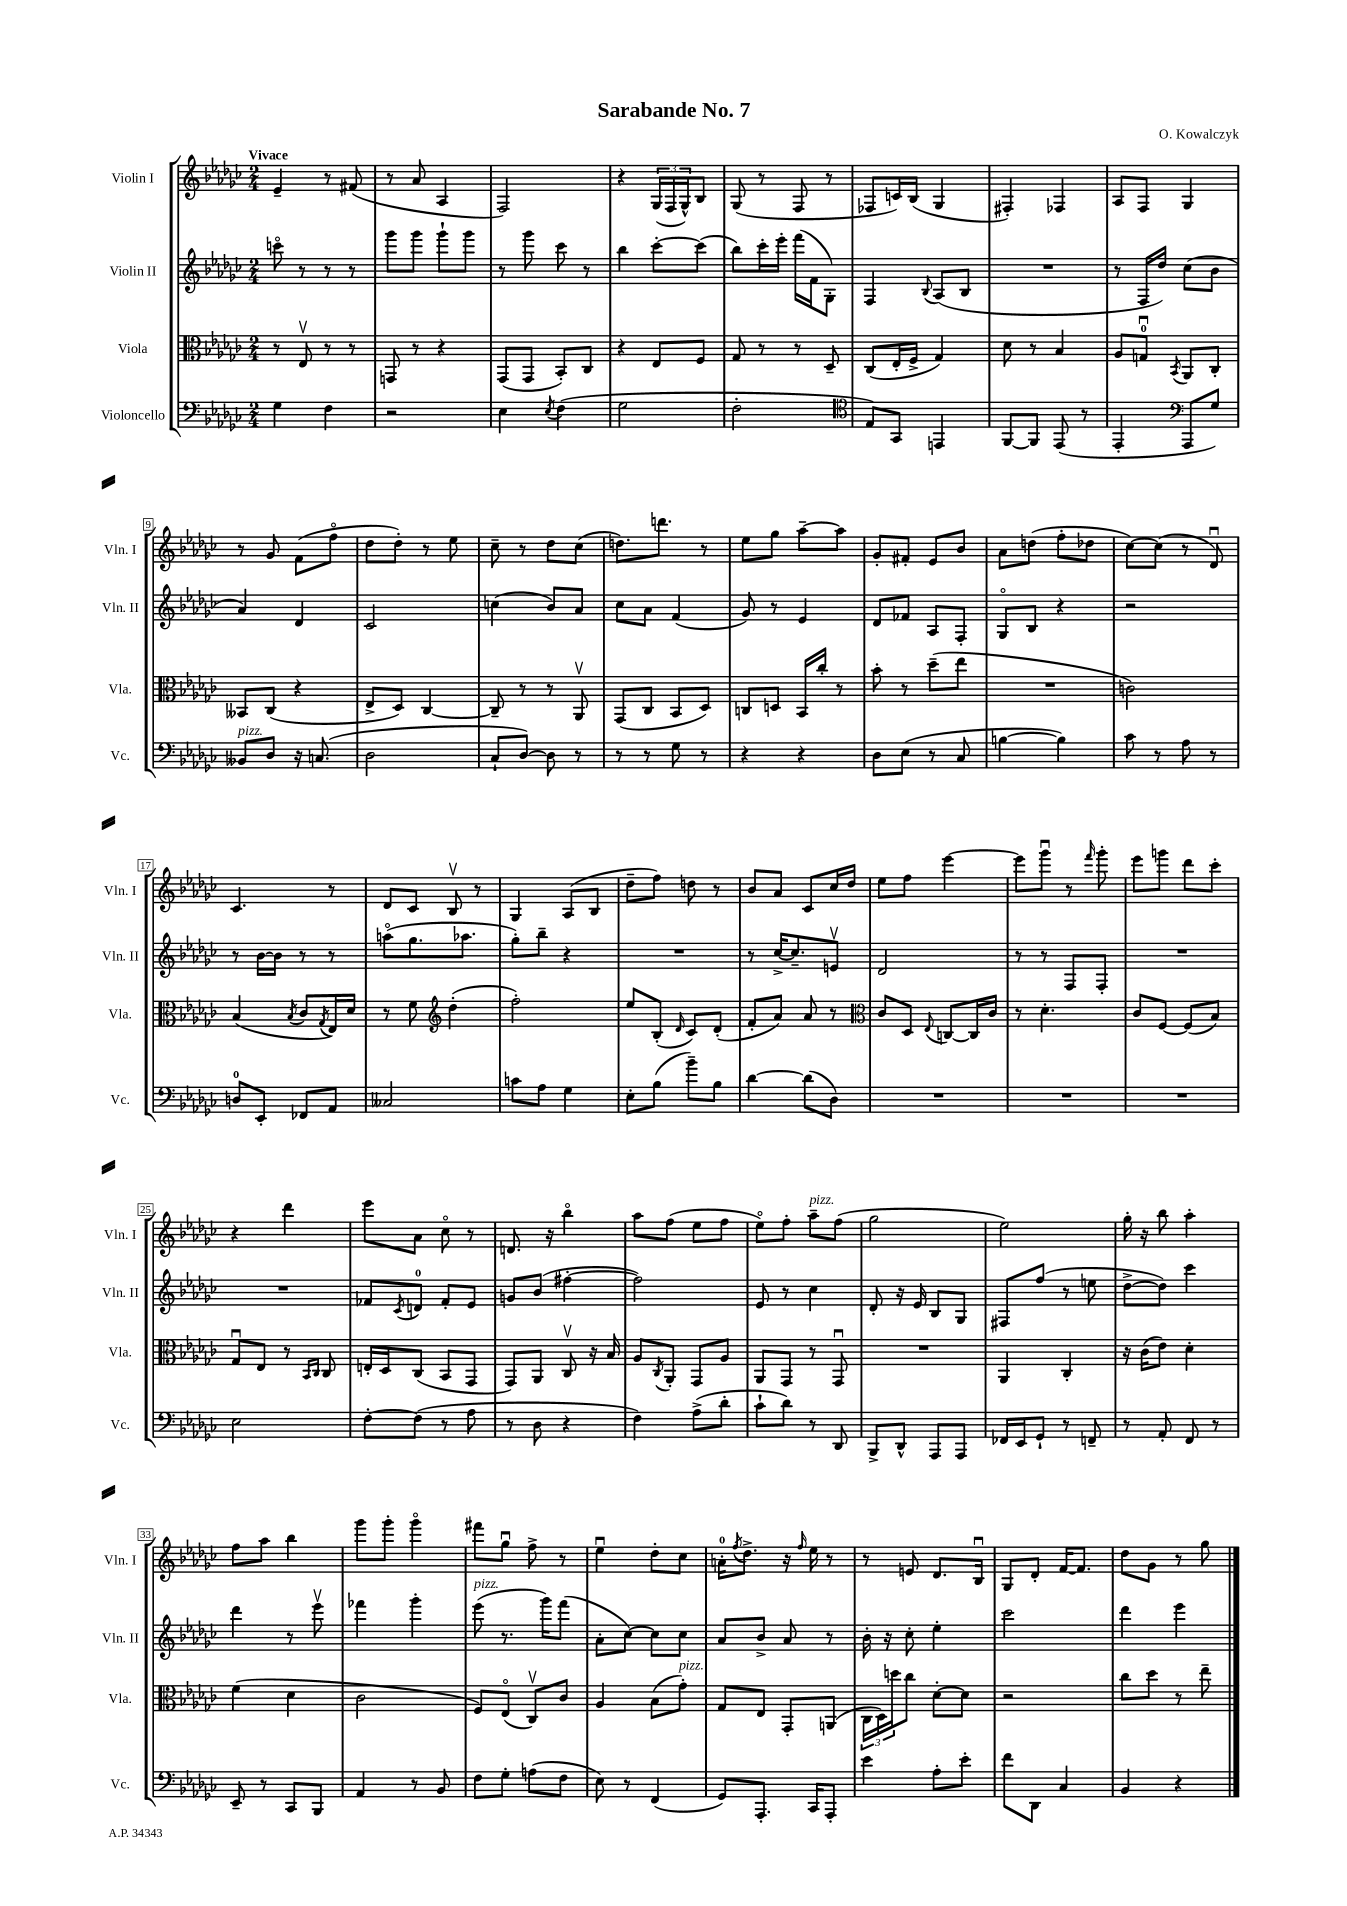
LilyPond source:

\header { title = "Sarabande No. 7" composer = "O. Kowalczyk" }
<<
\new StaffGroup <<
\new Staff = "s0" \with { instrumentName = "Violin I" shortInstrumentName = "Vln. I" } {
    \clef treble \key ges \major \numericTimeSignature \time 2/4 \tempo "Vivace"
    ees'4-- r8 fis'8( |
    r8 aes'8 aes4 |
    f2) |
    r4 \tuplet 3/2 { ges16( f16 ges16-^) } bes8 |
    ges8( r8 f8 r8 |
    fes8 c'16) bes16( ges4 |
    fis4-.) fes4 |
    aes8 f8 ges4 |
    r8 ges'8 f'8( f''8\flageolet |
    des''8 des''8-.) r8 ees''8 |
    ces''8-- r8 des''8 ces''8( |
    d''8.) d'''8. r8 |
    ees''8 ges''8 aes''8~-- aes''8 |
    ges'8-. fis'8-. ees'8 bes'8 |
    aes'8 d''8( f''8-. des''8 |
    ces''8~) ces''8( r8 des'8\downbow) |
    ces'4. r8 |
    des'8 ces'8 bes8\upbow r8 |
    ges4 aes8( bes8 |
    des''8-- f''8) d''8 r8 |
    bes'8 aes'8 ces'8 ces''16 des''16 |
    ees''8 f''8 ees'''4~ |
    ees'''8 ges'''8\downbow r8 \grace { f'''16 } ges'''8-. |
    ees'''8 g'''8 des'''8 ces'''8-. |
    r4 des'''4 |
    ees'''8 aes'8 ces''8\flageolet r8 |
    d'8. r16 bes''4\flageolet |
    aes''8 f''8( ees''8 f''8 |
    ees''8\flageolet) f''8-. aes''8--^\markup { \italic "pizz." } f''8( |
    ges''2 |
    ees''2) |
    ges''16-. r16 bes''8 aes''4-. |
    f''8 aes''8 bes''4 |
    ges'''8 ges'''8-. ges'''4\flageolet |
    fis'''8 ges''8\downbow f''8-> r8 |
    ees''4\downbow des''8-. ces''8 |
    a'16-0-. \acciaccatura { f''8 } des''8.-> r16 \grace { f''16 } ees''16 r8 |
    r8 e'8 des'8. bes16\downbow |
    ges8 des'8-. f'16~ f'8. |
    des''8 ges'8 r8 ges''8 \bar "|." |
}
\new Staff = "s1" \with { instrumentName = "Violin II" shortInstrumentName = "Vln. II" } {
    \clef treble \key ges \major \numericTimeSignature \time 2/4
    c'''8\flageolet r8 r8 r8 |
    ges'''8 ges'''8 ges'''8-! ges'''8 |
    r8 ges'''8 ces'''8 r8 |
    bes''4 ces'''8~-. ces'''8( |
    bes''8) ces'''16-. ees'''16-. f'''16( f'16 ges8-.) |
    f4 \appoggiatura { bes8 } aes8( bes8 |
    R2 |
    r8 f16 des''16) ces''8( bes'8 |
    aes'4) des'4 |
    ces'2 |
    c''4( bes'8) aes'8 |
    ces''8 aes'8 f'4( |
    ges'8) r8 ees'4 |
    des'8 fes'8 aes8 f8-. |
    ges8\flageolet bes8 r4 |
    r2 |
    r8 bes'16~ bes'16 r8 r8 |
    a''8\flageolet( ges''8. aes''8. |
    ges''8-.) bes''8-- r4 |
    R2 |
    r8 ces''16~-> ces''8.-- e'8\upbow |
    des'2 |
    r8 r8 f8 f8-. |
    R2 |
    R2 |
    fes'8 \acciaccatura { ces'8 } d'8-0 fes'8-. ees'8 |
    g'8 bes'8( fis''4~-. |
    fis''2) |
    ees'8 r8 ces''4 |
    des'8-. r16 ees'16 bes8 ges8 |
    fis8 f''8( r8 e''8 |
    des''8~-> des''8) ces'''4 |
    des'''4 r8 ees'''8\upbow |
    fes'''4 ges'''4-. |
    ees'''8^\markup { \italic "pizz." }( r8. ges'''16) f'''8( |
    aes'8-. ces''8~) ces''8 ces''8 |
    aes'8 bes'8-> aes'8 r8 |
    bes'16-. r16 ces''8-. ees''4-. |
    ces'''2 |
    des'''4 ees'''4 \bar "|." |
}
\new Staff = "s2" \with { instrumentName = "Viola" shortInstrumentName = "Vla." } {
    \clef alto \key ges \major \numericTimeSignature \time 2/4
    r8 ees8\upbow r8 r8 |
    g,8 r8 r4 |
    ges,8( ges,8 bes,8-.) ces8 |
    r4 ees8 f8 |
    ges8 r8 r8 des8-- |
    ces8( ees16-. f16-> ges4) |
    des'8 r8 bes4 |
    aes8 g8-0\downbow \acciaccatura { bes,8 } aes,8 ces8-. |
    beses,8 ces8( r4 |
    ees8-> des8) ces4~ |
    ces8-- r8 r8 aes,8\upbow |
    ges,8( ces8 bes,8 des8) |
    c8 d8 bes,16 ces''16-. r8 |
    bes'8-. r8 des''8--( ees''8 |
    R2 |
    c'2) |
    bes4( \acciaccatura { bes8 } ces'8 \acciaccatura { ges8 } ees16) des'16 |
    r8 f'8 \clef treble des''4-.( |
    f''2-.) |
    ees''8 bes8-.( \grace { des'16 } ces'8) des'8-.( |
    f'8-. aes'8) aes'8 r8 |
    \clef alto ces'8 des8 \appoggiatura { ees8 } c8~ c16 ces'16 |
    r8 des'4.-. |
    ces'8 f8~ f8( bes8) |
    ges8\downbow ees8 r8 \grace { bes,16 ces16 } ces8 |
    e16-. des16 ces8( bes,8 ges,8 |
    ges,8) aes,8 ces8\upbow r16 bes16 |
    aes8 \acciaccatura { ces8 } aes,8-. ges,8 aes8 |
    aes,8 ges,8 r8 ges,8\downbow |
    R2 |
    aes,4 ces4-. |
    r16 ces'16( ees'8) des'4-. |
    f'4( des'4 |
    ces'2 |
    f8) ees8\flageolet( ces8\upbow) ces'8 |
    aes4 bes8( ges'8-.^\markup { \italic "pizz." }) |
    ges8 ees8 ges,8-. a,8( |
    \tuplet 3/2 { ces16 des16) d''16 } ces''8 des'8~-. des'8 |
    r2 |
    ces''8 des''8 r8 ees''8-- \bar "|." |
}
\new Staff = "s3" \with { instrumentName = "Violoncello" shortInstrumentName = "Vc." } {
    \clef bass \key ges \major \numericTimeSignature \time 2/4
    ges4 f4 |
    r2 |
    ees4 \acciaccatura { ees8 } f4( |
    ges2 |
    f2-. |
    \clef tenor ees8) ges,8 e,4 |
    f,8~ f,8 ees,8( r8 |
    ees,4-. \clef bass aes,,8 ges8) |
    beses,8^\markup { \italic "pizz." } des8 r16 c8.( |
    des2 |
    ces8-! des8~) des8 r8 |
    r8 r8 ges8 r8 |
    r4 r4 |
    des8 ees8( r8 ces8 |
    b4~ b4) |
    ces'8 r8 aes8 r8 |
    d8-0 ees,8-. fes,8 aes,8 |
    ceses2 |
    c'8 aes8 ges4 |
    ees8-. bes8( bes'8--) bes8 |
    des'4~ des'8( des8) |
    R2 |
    R2 |
    R2 |
    ees2 |
    f8~-. f8( r8 aes8 |
    r8 des8 r4 |
    f4) aes8->( des'8-. |
    ces'8-! des'8) r8 des,8 |
    bes,,8-> des,8-^ aes,,8 aes,,8 |
    fes,16 ees,16 ges,8-! r8 f,8-- |
    r8 aes,8-. f,8 r8 |
    ees,8-- r8 ces,8 bes,,8 |
    aes,4 r8 bes,8 |
    f8 ges8-. a8( f8 |
    ees8) r8 f,4( |
    ges,8) aes,,8.-. ces,16 aes,,8-. |
    ees'4 aes8-. ees'8-. |
    f'8 des,8 ces4 |
    bes,4 r4 \bar "|." |
}
>>
>>
\layout { \context { \Score \override BarNumber.stencil = #(make-stencil-boxer 0.1 0.3 ly:text-interface::print) } }
